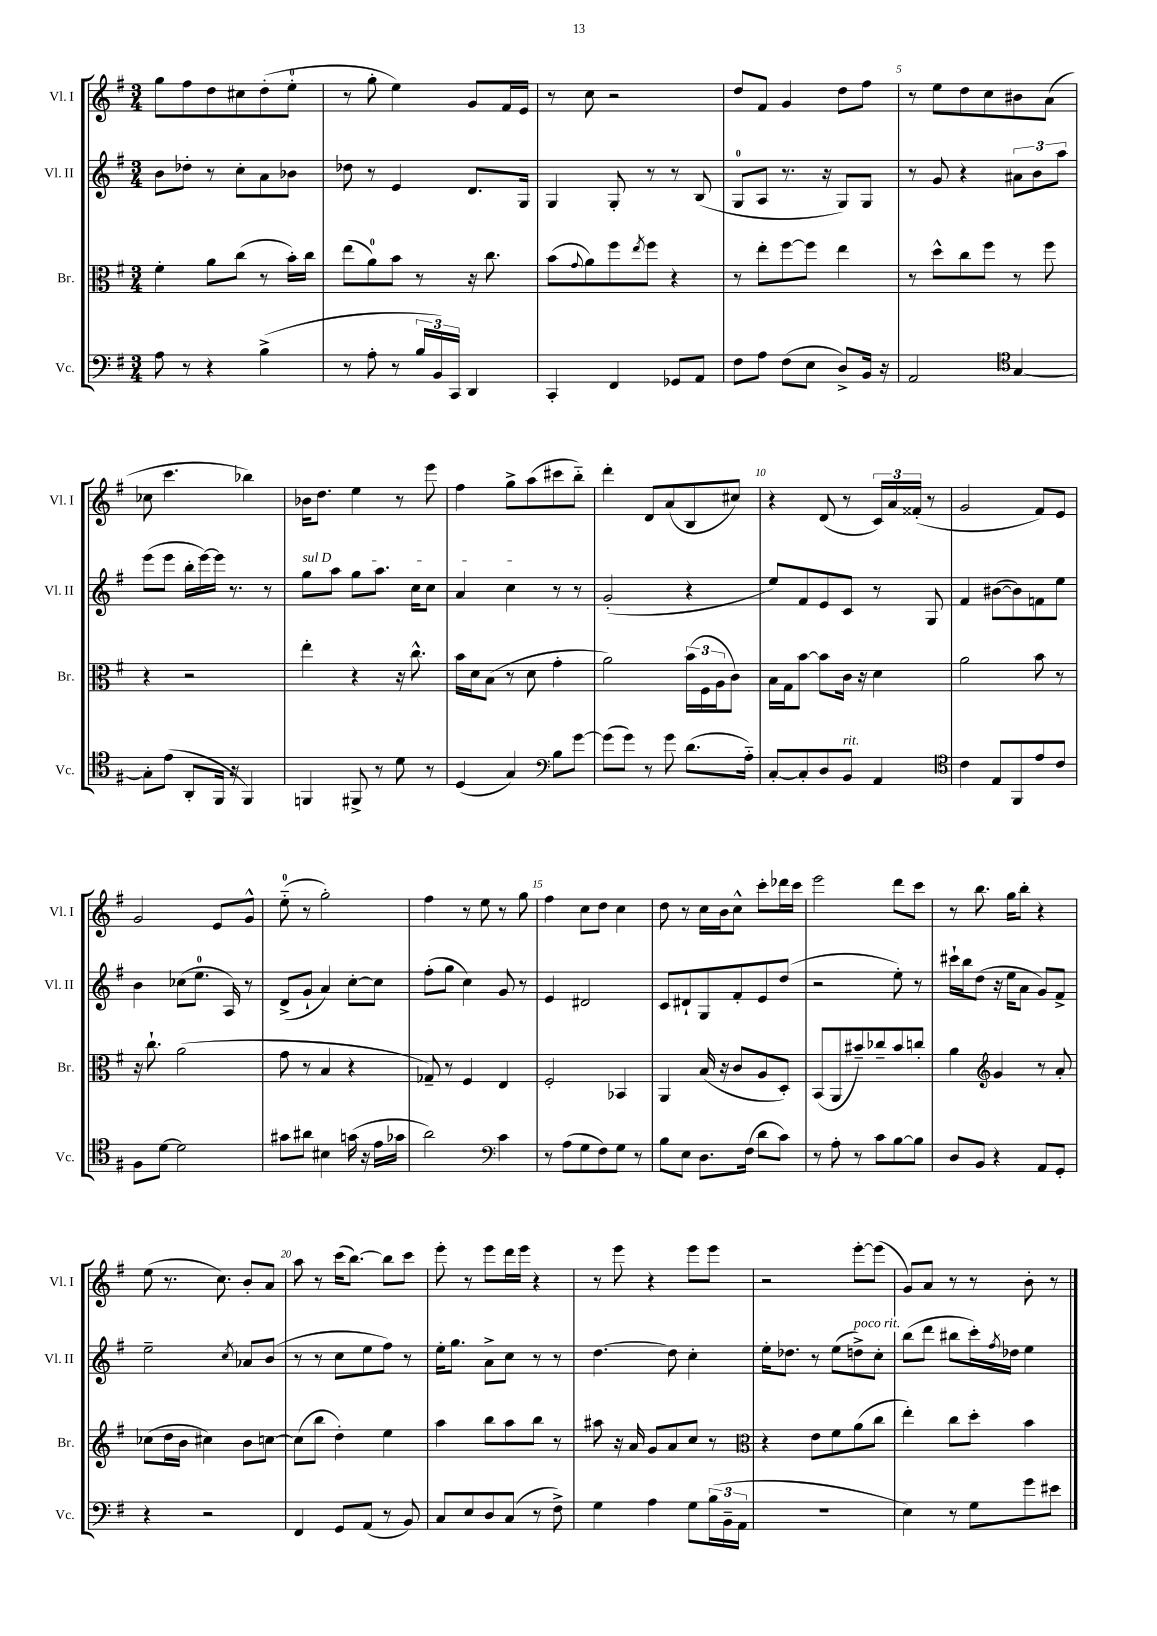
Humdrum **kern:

**kern	**kern	**kern	**kern
*staff4	*staff3	*staff2	*staff1
*clefF4	*clefC3	*clefG2	*clefG2
*k[f#]	*k[f#]	*k[f#]	*k[f#]
*M3/4	*M3/4	*M3/4	*M3/4
8A	4f#'	8b	8gg
8r	.	8dd-'	8ff#
4r	8a	8r	8dd
.	(8cc	8cc'	8cc#
(4B^	8r	8a	(8dd'
.	16b')	8b-	8ee'
.	16cc	.	.
=	=	=	=
8r	(8ee	8dd-	8r
8A'	8a)	8r	8gg'
8r	8b	4e	4ee)
24B	8r	.	.
24BB)	.	.	.
24CC	.	.	.
4DD	16r	8.d	8g
.	8.cc	.	.
.	.	.	16f#
.	.	16G	16e
=	=	=	=
4CC'	(8b	4G	8r
.	8qqg	.	.
.	8a)	.	8cc
4FF#	8ff#	8G'	2r
.	8qee	.	.
.	8ff#	8r	.
8GG-	4r	8r	.
8AA	.	(8B	.
=	=	=	=
8F#	8r	8G	8dd
8A	8ee'	8A	8f#
(8F#	[8ff#	8.r	4g
8E	8ff#]	.	.
.	.	16r	.
8D^)	4ee	8G)	8dd
16BB	.	8G	8ff#
16r	.	.	.
=	=	=	=
2AA	8r	8r	8r
.	8dd^^	8g	8ee
.	8cc	4r	8dd
.	8ff#	.	8cc
*clefC4	*	*	*
[4G	8r	12a#	8b#
.	.	12b	.
.	8ff#	.	(8a
.	.	12aa	.
=	=	=	=
8G']	4r	(8eee	8cc-
(8e	.	8eee	4.ccc
8AA'	2r	16bb'	.
.	.	[16eee)	.
16FF#	.	16eee]	.
16r	.	8.r	.
4FF#)	.	.	4bb-)
.	.	8r	.
=	=	=	=
4FF	4ee'	8gg	16b-
.	.	.	8.dd
.	.	8aa	.
8FF#^	4r	8gg	4ee
8r	.	8.aa	.
8d	16r	.	8r
.	8.cc^^	16cc	.
8r	.	8cc	8eee
=	=	=	=
(4D	16b	4a	4ff#
.	16d	.	.
.	(8B	.	.
4G)	8r	4cc	8gg^
.	8d	.	(8aa
*clefF4	*	*	*
8B	4g'	8r	8ccc#
[8g	.	8r	8bb'~)
=	=	=	=
(8g]	2a)	(2g'	4ddd'
8g)	.	.	.
8r	.	.	8d
8g	.	.	(8a
(8.d	(24b	4r	8B
.	24F#	.	.
.	24A	.	.
.	8c)	.	8cc#)
16A'~)	.	.	.
=	=	=	=
[8C'	16B	8ee)	4r
.	16G	.	.
8C']	[8b	8f#	.
8D	8b]	8e	(8d
8BB	16c	8c	8r
.	16r	.	.
4AA	4d	8r	24c)
.	.	.	24a
.	.	.	(24f##'
.	.	8G	8r
=	=	=	=
*clefC4	*	*	*
4c	2a	4f#	2g
8E	.	([8b#	.
8FF#	.	8b#])	.
8e	8b	8f	8f#)
8c	8r	8ee	8e
=	=	=	=
8F#	16r	4b	2g
.	8.cc`	.	.
[8d	.	.	.
2d]	(2a	(8cc-	.
.	.	8.ee	.
.	.	.	8e
.	.	16A)	.
.	.	8r	8g^^
=	=	=	=
8g#	8g	(8d^	(8ee'~
8a#	8r	8g`	8r
4B#	4B	4a)	2gg')
(16g	4r	[8cc'	.
16r	.	.	.
16e	.	8cc]	.
16g-	.	.	.
=	=	=	=
2a)	8G-~)	(8ff#'	4ff#
.	8r	8gg	.
.	4F#	4cc)	8r
.	.	.	8ee
*clefF4	*	*	*
4c	4E	8g	8r
.	.	8r	8gg
=	=	=	=
8r	2F#'	4e	4ff#
(8A	.	.	.
8G	.	2d#	8cc
8F#)	.	.	8dd
8G	4BB-	.	4cc
8r	.	.	.
=	=	=	=
8B	4AA	8c	8dd
8E	.	8d#`	8r
8.D	(16B	8G	16cc
.	16r	.	16b
.	8c	8f#'	8cc^^
(16F#	.	.	.
8d	8A	8e	8ccc'
8c)	8D')	(8dd	16ddd-
.	.	.	16ccc
=	=	=	=
8r	(8BB	2r	2eee
8A'	8AA	.	.
8r	8b#~)	.	.
8c	8cc-~	.	.
[8B	8b#	8ee')	8ddd
8B]	8cc'	8r	8ccc
=	=	=	=
8D	4a	16ccc#`	8r
.	.	16bb	.
8BB	.	(8dd	8.bb
*	*clefG2	*	*
4r	4g	16r	.
.	.	16ee	16gg
.	.	8a	8bb'
8AA	8r	8g)	4r
8GG'	8a'	8f#^	.
=	=	=	=
4r	(8cc-	2ee~	(8ee
.	16dd	.	8.r
.	16b	.	.
2r	4cc#)	.	.
.	.	.	8.cc)
.	.	8qcc	.
.	8b	8a-	8b'
.	[8cc	(8b	8a
=	=	=	=
4FF#	(8cc]	8r	8aa
.	8bb	8r	8r
8GG	4dd')	8cc	(16ccc
.	.	.	[8.bb)
(8AA	.	8ee	.
8r	4ee	8ff#)	8bb]
8BB)	.	8r	8ccc
=	=	=	=
8C	4aa	16ee'	8eee'
.	.	8.gg	.
8E	.	.	8r
8D	8bb	8a^	8eee
(8C	8aa	8cc	16ddd
.	.	.	16eee
8r	8bb	8r	4r
8F#^)	8r	8r	.
=	=	=	=
4G	8aa#	[4.dd	8r
.	16r	.	8eee
.	16a	.	.
4A	8g	.	4r
.	8a	8dd]	.
8G	8cc	4cc'	8eee
(24B	8r	.	8eee
24BB~	.	.	.
24AA	.	.	.
=	=	=	=
*	*clefC3	*	*
2.r	4r	16ee'	2r
.	.	8.dd-	.
.	8e	8r	.
.	8f#	(8ee	.
.	(8a	8dd^)	[8eee'
.	8cc	8cc'	(8eee]
=	=	=	=
4E)	4ee')	(8bb	8g)
.	.	8ddd	8a
8r	8cc	8bb#	8r
8G	8dd'	16ccc')	8r
.	.	8qff#	.
.	.	16dd-	.
8g	4b	4ee	8b'
8e#	.	.	8r
==	==	==	==
*-	*-	*-	*-
